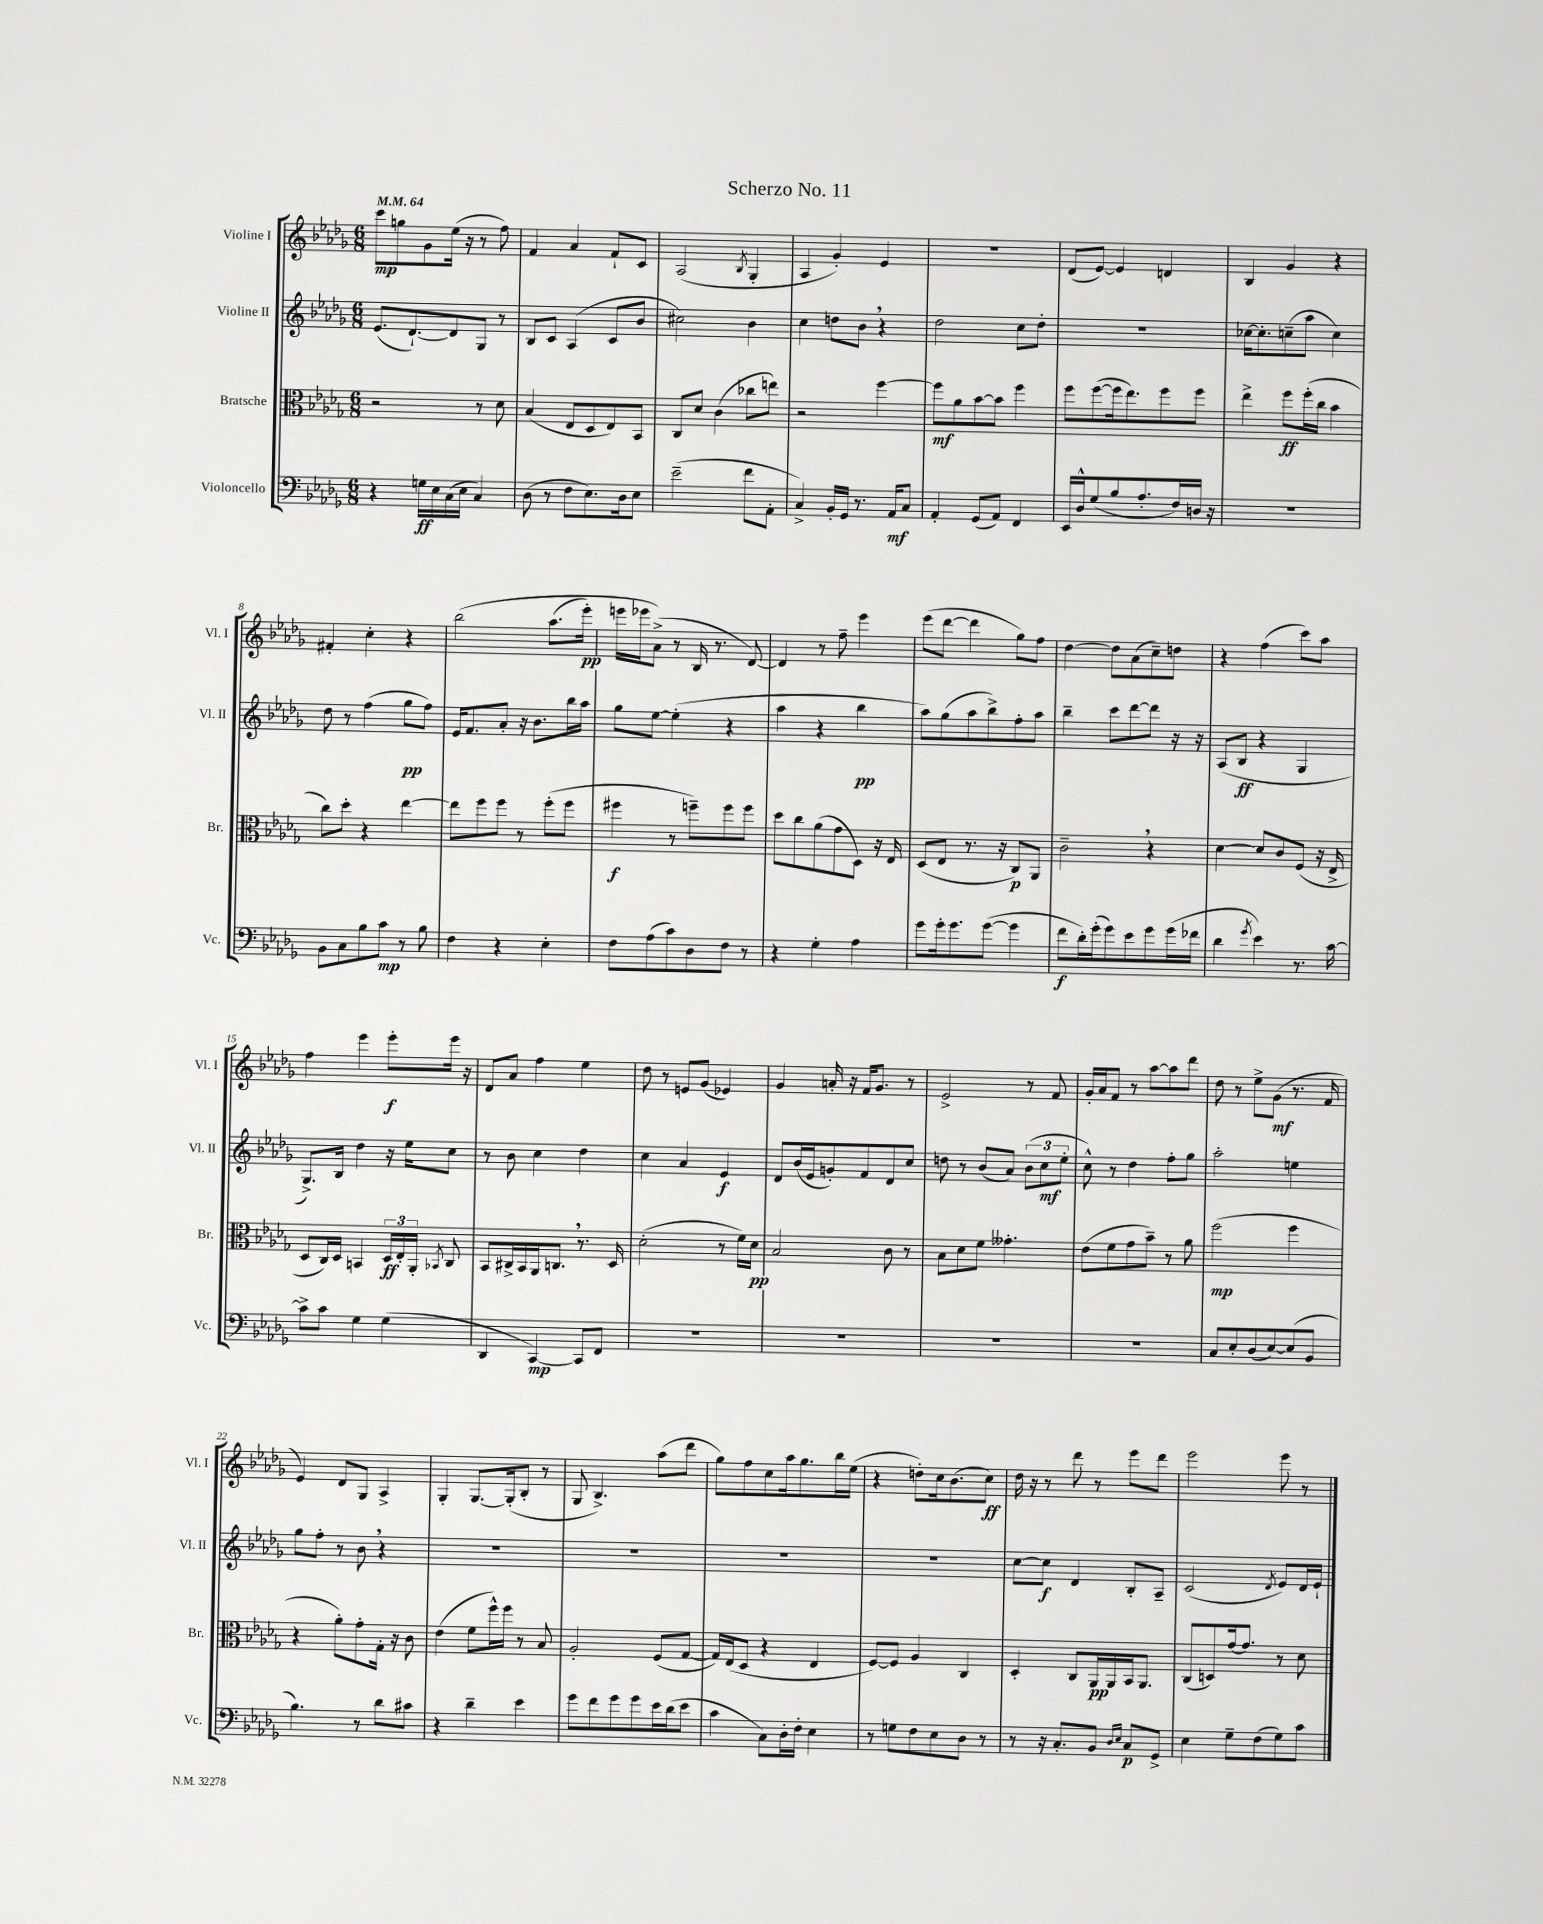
\header { title = "Scherzo No. 11" }
<<
\new StaffGroup <<
\new Staff = "s0" \with { instrumentName = "Violine I" shortInstrumentName = "Vl. I" } {
    \clef treble \key des \major \numericTimeSignature \time 6/8 \tempo 4 = 64
    \autoBeamOff c'''8[\mp g''8 ges'8 ees''16]( r16 r8 f''8) |
    f'4 aes'4 f'8[-! c'8] |
    aes2( \acciaccatura { bes8 } ges4-. |
    aes4 ges'4-.) ees'4 |
    R2. |
    des'8[( ees'8]~) ees'4 d'4 |
    bes4 ges'4 r4 |
    fis'4-. c''4-. r4 |
    bes''2\( aes''8.[( ees'''16]-.\pp) |
    e'''16[ ees'''16 aes'8]->(\) r8 bes16 r8. des'8~) |
    des'4 r8 f''8-- ees'''4 |
    ees'''8[( des'''8]~ des'''4 ges''8[) f''8] |
    des''4~ des''8[ aes'8( c''8--) d''8] |
    r4 f''4( c'''8[) aes''8] |
    f''4 ees'''4 ees'''8[-.\f ees'''16] r16 |
    des'8[ aes'8] f''4 ees''4 |
    des''8 r8 e'8[ ges'8]( ees'4) |
    ges'4 a'16-. r16 f'16[ ges'8.] r8 |
    ees'2-> r8 f'8 |
    ges'16[-. aes'16 f'8] r8 aes''8[~ aes''8 des'''8] |
    des''8 r8 ees''8[-> ges'8]\mf( r8. f'16 |
    ees'4) des'8[ ges8] aes4-> |
    ges4-. ges8.[~ ges16-.( bes8]-. r8 |
    ges8 bes4.->) aes''8[( des'''8] |
    ges''8[) f''8 c''8 aes''16 ges''8. bes''16 ees''16]( |
    r4 d''8[-.) c''16 bes'8.( c''8]\ff) |
    des''16 r16 r8 des'''8 r8 ees'''8[ des'''8] |
    ees'''2 ees'''8 r8 \bar "|." |
}
\new Staff = "s1" \with { instrumentName = "Violine II" shortInstrumentName = "Vl. II" } {
    \clef treble \key des \major \numericTimeSignature \time 6/8
    \autoBeamOff ees'8.[( des'8.~-!) des'8 ges8] r8 |
    bes8[ c'8] aes4( c'8[ bes'8] |
    cis''2) bes'4 |
    c''4 d''8[ bes'8] \breathe r4 |
    des''2 c''8[ des''8]-. |
    R2. |
    ces''16[~ ces''8.-. c''8--( aes''8] c''4) |
    des''8 r8 f''4( ges''8[\pp f''8]) |
    ees'16[ f'8. aes'8]-. r16 bes'8.[ bes''16 aes''16] |
    ges''8[ ees''8]~ ees''4-.( r4 |
    aes''4 r4 bes''4\pp |
    aes''8[) ges''8( aes''8 bes''8->) f''8-. aes''8] |
    bes''4-- c'''8[ des'''8~ des'''8] r16 r16 |
    aes8[( bes8]\ff r4 ges4 |
    ges8.[->) bes16] des''4 r16 ees''16[ c''8] |
    r8 bes'8 c''4 des''4 |
    c''4 aes'4 ees'4\f |
    des'8[ bes'16( ees'16 g'8-.) f'8 des'8 c''8] |
    d''8 r8 bes'8[( aes'8]) \tuplet 3/2 { bes'8[( c''8\mf ees''8]-. } |
    c''8-^) r8 des''4 f''8[-. ges''8] |
    aes''2-. e''4 |
    ges''8[ f''8]-. r8 bes'8 \breathe r4 |
    R2. |
    R2. |
    R2. |
    R2. |
    c''8[~ c''8]\f des'4 bes8[-. aes8]-- |
    c'2( \acciaccatura { des'8 } ees'8[) des'16 ees'16]-! \bar "|." |
}
\new Staff = "s2" \with { instrumentName = "Bratsche" shortInstrumentName = "Br." } {
    \clef alto \key des \major \numericTimeSignature \time 6/8
    \autoBeamOff r2 r8 des'8 |
    bes4( ees8[ des8 ees8) bes,8] |
    c8[ des'8] c'4( ces''8[ e''8]) |
    r2 f''4~ |
    f''8[\mf aes'8 bes'8~ bes'8] f''4 |
    f''8[ f''8~( f''16 ees''8.) f''8 f''8] |
    ees''4-> f''8[\ff f''16-.( c''16] bes'4 |
    c''8[) des''8]-. r4 ees''4~ |
    ees''8[ f''8 f''8] r8 f''8[-.( f''8] |
    fis''4\f r8 f''8[--) f''8 f''8] |
    des''8[ c''8 aes'8( ges'8 des8]) r16 ees16 |
    des8[( ees8] r8. r16 c8[\p) aes,8] |
    c'2-- \breathe r4 |
    des'4~ des'8[ c'8 f8]( r16 ees16-> |
    des8[ c16) des16] b,4 \tuplet 3/2 { des16[\ff ees16-. aes,16]-. } \acciaccatura { bes,8 } c8 |
    bes,8[ cis16-> bes,16 aes,16 c8.] \breathe r8. des16 |
    des'2-.( r8 f'16[) des'16]\pp |
    bes2 c'8 r8 |
    bes8[ des'8 f'8] geses'4.-. |
    ees'8[( f'8 ges'8 bes'8]--) r8 aes'8 |
    f''2\mp( f''4 |
    r4 aes'8[-.) ges'8-. ges16]-. r16 c'8 |
    ees'4( f'8[ f''16-^) f''16] r8 bes8 |
    aes2-. f8[( ges8]~ |
    ges16[) ees16( des8] r4 ees4 |
    f8[~) f8] aes4 c4 |
    des4-. c8[ aes,16\pp aes,16 bes,16 aes,8.] |
    c8[( d8) ges'16~ ges'8.] r8 des'8 \bar "|." |
}
\new Staff = "s3" \with { instrumentName = "Violoncello" shortInstrumentName = "Vc." } {
    \clef bass \key des \major \numericTimeSignature \time 6/8
    \autoBeamOff r4 g16[\ff ees16 c16( ees16] c4) |
    des8( r8 f8[ ees8.) des16 ees8] |
    ees'2--( f'8[ aes,8]-. |
    c4->) bes,16[-. ges,16] r8. aes,16[\mf c8] |
    aes,4-. ges,8[( aes,8]) f,4 |
    ees,16[ des16-^ ges8( bes8 aes8.-. f16) d16] r16 |
    R2. |
    bes,8[ c8 bes8 c'8]\mp r8 bes8 |
    f4 r4 ees4-. |
    f8[ aes8( c'8) des8 f8] r8 |
    r4 ges4-. aes4 |
    ges'8[ ges'16-. ges'8. ges'8]~( ges'4 |
    f'8[\f des'16-.) ges'16-.( ges'8) ees'8 ges'8 ges'16( fes'16] |
    des'4 \acciaccatura { ges'8 } ees'4) r8. c'16~ |
    c'8[-> c'8] ges4 ges4( |
    des,4 c,4~\mp) c,8[ f,8] |
    R2. |
    R2. |
    R2. |
    R2. |
    c8[ ees8-. des8( ees8~) ees8( bes,8] |
    bes4.) r8 des'8[ cis'8] |
    r4 des'4-- ees'4 |
    ges'8[ f'8 ges'8 ges'8 ees'16 des'16( ees'8] |
    c'4 c8[) des16-. f16]-. ees4 |
    r8 g8[ f8 ees8 des8] r8 |
    r8 r16 c8.[-. bes,8] \grace { des16[ ees16] } c8[\p ges,8]-> |
    ees4 ges8[-- f8( ges8) c'8] \bar "|." |
}
>>
>>
